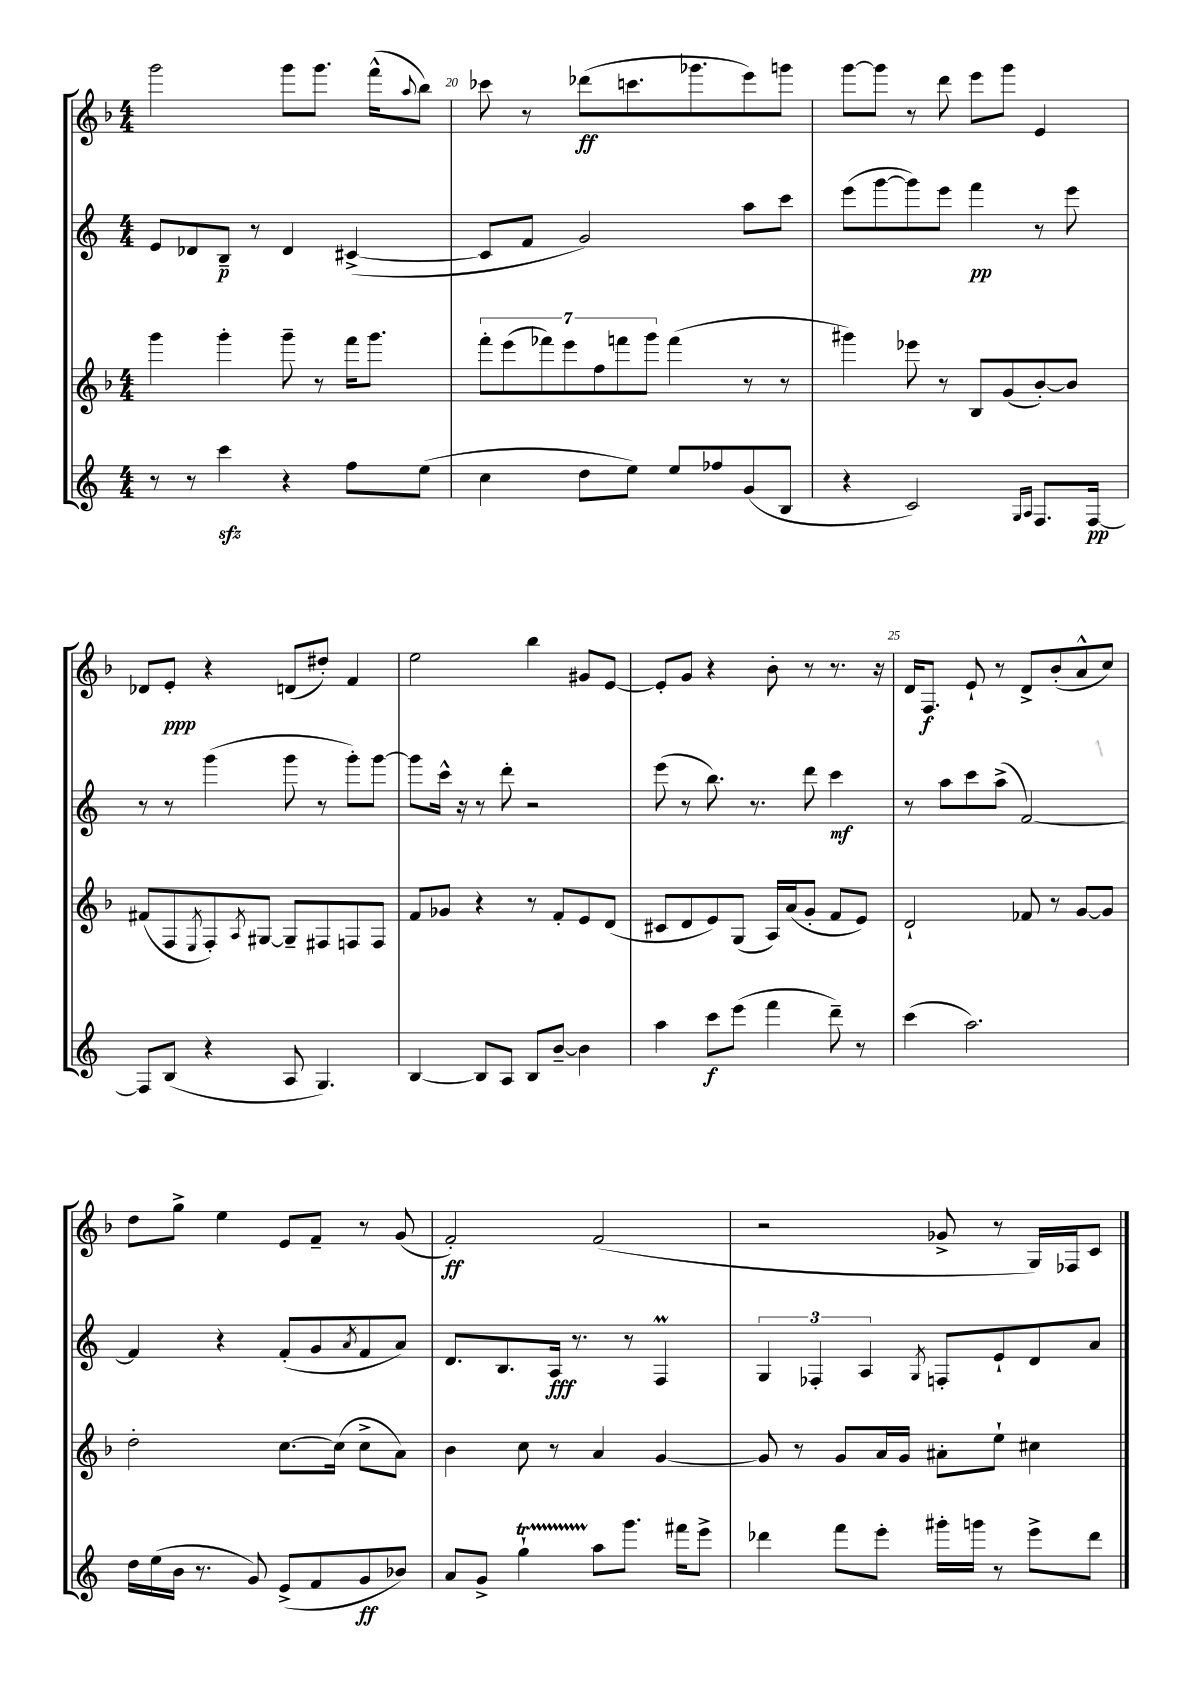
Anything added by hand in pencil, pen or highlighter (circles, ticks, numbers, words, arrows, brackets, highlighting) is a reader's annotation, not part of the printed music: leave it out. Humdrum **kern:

**kern	**dynam	**kern	**kern	**dynam	**kern	**dynam
*part4	*part4	*part3	*part2	*part2	*part1	*part1
*staff4	*staff4	*staff3	*staff2	*staff2	*staff1	*staff1
*clefG2	*	*clefG2	*clefG2	*	*clefG2	*
*k[]	*	*k[b-]	*k[]	*	*k[b-]	*
*M4/4	*	*M4/4	*M4/4	*	*M4/4	*
=19	=19	=19	=19	=19	=19	=19
8r	.	4ggg\	8e/L	.	2ggg\	.
8r	.	.	8d-X/	.	.	.
4ccczz\	.	4ggg'\	8B~/J	p	.	.
.	.	.	8r	.	.	.
4r	.	8ggg~\	4d-/	.	8ggg\L	.
.	.	8r	.	.	8.ggg\J	.
8ff\L	.	16fff\KL	([4c#X^/	.	.	.
.	.	8.ggg\J	.	.	(16fff^^\KL	.
.	.	.	.	.	8qqaa/	.
(8ee\J	.	.	.	.	8bb-\J)	.
=20	=20	=20	=20	=20	=20	=20
4cc\	.	14fff'\L	8c#/L]	.	8ccc-X\	.
.	.	(14eee\	.	.	.	.
.	.	.	8f/J	.	8r	.
.	.	14fff-X\)	.	.	.	.
.	.	14eee\	.	.	.	.
8dd\L	.	.	2g/)	.	(8ddd-X\L	ff
.	.	14ff\	.	.	.	.
.	.	14fffn\	.	.	.	.
8ee\J)	.	.	.	.	8.cccn\	.
.	.	14ggg\J	.	.	.	.
8ee/L	.	(4fff\	.	.	.	.
.	.	.	.	.	8.ggg-X\	.
8ff-X/	.	.	.	.	.	.
(8g/	.	8r	8aa\L	.	8eee\)	.
8B/J	.	8r	8ccc\J	.	8gggn\J	.
=21	=21	=21	=21	=21	=21	=21
4r	.	4ggg#X\)	(8eee\L	.	[8ggg\L	.
.	.	.	[8ggg\	.	8ggg\J]	.
2c/)	.	8eee-X\	8ggg\])	.	8r	.
.	.	8r	8eee\J	.	8ddd\	.
.	.	8B-/L	4fff\	pp	8eee\L	.
.	.	(8g/	.	.	8ggg\J	.
16qqG/LL	.	.	.	.	.	.
16qqA/JJ	.	.	.	.	.	.
8.F/L	.	[8b-'/)	8r	.	4e/	.
.	.	8b-/J]	8eee\	.	.	.
[16F/Jk	pp	.	.	.	.	.
!!LO:LB:g=z
=22	=22	=22	=22	=22	=22	=22
8F/L]	.	(8f#X/L	8r	.	8d-X/L	.
(8B/J	.	8F/	8r	.	8e'/J	ppp
.	.	8qE/	.	.	.	.
4r	.	8F'/)	(4ggg\	.	4r	.
.	.	8qA/	.	.	.	.
.	.	[8G#X/J	.	.	.	.
8A/	.	8G#~/L]	8ggg\	.	(8dn/L	.
4.G/)	.	8F#X/	8r	.	8dd#X'/J)	.
.	.	8Fn/	8ggg'\L)	.	4f/	.
.	.	8F/J	[8ggg\J	.	.	.
=23	=23	=23	=23	=23	=23	=23
[4B/	.	8f/L	8ggg\L]	.	2ee\	.
.	.	8g-X/J	16ccc^^\Jk	.	.	.
.	.	.	16r	.	.	.
8B/L]	.	4r	8r	.	.	.
8A/J	.	.	8ddd'\	.	.	.
8B/L	.	8r	2r	.	4bb-\	.
[8b~/J	.	8f'/L	.	.	.	.
4b\]	.	8e/	.	.	8g#X/L	.
.	.	(8d/J	.	.	[8e/J	.
=24	=24	=24	=24	=24	=24	=24
4aa\	.	8c#X/L	(8eee\	.	8e'/L]	.
.	.	8d/	8r	.	8g/J	.
8ccc\L	f	8e/)	8.bb\)	.	4r	.
(8eee\J	.	(8G/J	.	.	.	.
.	.	.	8.r	.	.	.
4fff\	.	16A/LL)	.	.	8b-'\	.
.	.	(16a/J	.	.	.	.
.	.	8g'/J	8ddd\	.	8r	.
8ddd~\)	.	8f/L	4ccc\	mf	8.r	.
8r	.	8e/J)	.	.	.	.
.	.	.	.	.	16r	.
=25	=25	=25	=25	=25	=25	=25
(4ccc\	.	2d`/	8r	.	16d/KL	.
.	.	.	.	.	8.F/J	f
.	.	.	8aa\L	.	.	.
2.aa\)	.	.	8ccc\	.	8e`/	.
.	.	.	(8aa^\J	.	8r	.
.	.	8f-X/	[2f/)	.	8d^/L	.
.	.	8r	.	.	(8b-'/	.
.	.	[8g/L	.	.	8a^^/	.
.	.	8g/J]	.	.	8cc/J)	.
!!LO:LB:g=z
=26	=26	=26	=26	=26	=26	=26
16dd\LL	.	2dd'\	4f/]	.	8dd\L	.
(16ee\	.	.	.	.	.	.
16b\JJ	.	.	.	.	8gg^\J	.
8.r	.	.	.	.	.	.
.	.	.	4r	.	4ee\	.
8g/)	.	.	.	.	.	.
(8e^/L	.	[8.cc\L	(8f'/L	.	8e/L	.
8f/	.	.	8g/	.	8f~/J	.
.	.	(16cc\Jk]	.	.	.	.
.	.	.	8qa/	.	.	.
8g/	ff	8cc^\L	8f/	.	8r	.
8b-X/J)	.	8a\J)	8a/J)	.	(8g/	.
=27	=27	=27	=27	=27	=27	=27
8a/L	.	4b-\	8.d/L	.	2f'/)	ff
8g^/J	.	.	.	.	.	.
.	.	.	8.B/	.	.	.
4ggT`\	.	8cc\	.	.	.	.
.	.	8r	16A/Jk	fff	.	.
.	.	.	8.r	.	.	.
8aa\L	.	4a/	.	.	(2f/	.
8.ggg\J	.	.	8r	.	.	.
.	.	[4g/	4FM/	.	.	.
16fff#X\KL	.	.	.	.	.	.
8eee^\J	.	.	.	.	.	.
=28	=28	=28	=28	=28	=28	=28
4ddd-X\	.	8g/]	6G/	.	2r	.
.	.	8r	.	.	.	.
.	.	.	6F-X'/	.	.	.
8fff\L	.	8g/L	.	.	.	.
.	.	.	6A/	.	.	.
8eee'\J	.	16a/L	.	.	.	.
.	.	16g/JJ	.	.	.	.
.	.	.	8qG/	.	.	.
16ggg#X'\LL	.	8a#X'\L	8Fn'/L	.	8g-X^/	.
16gggn\JJ	.	.	.	.	.	.
8r	.	8ee`\J	8e`/	.	8r	.
8eee^\L	.	4cc#X\	8d/	.	16G/LL)	.
.	.	.	.	.	16F-X/J	.
8ddd-\J	.	.	8a/J	.	8c/J	.
==	==	==	==	==	==	==
*-	*-	*-	*-	*-	*-	*-
